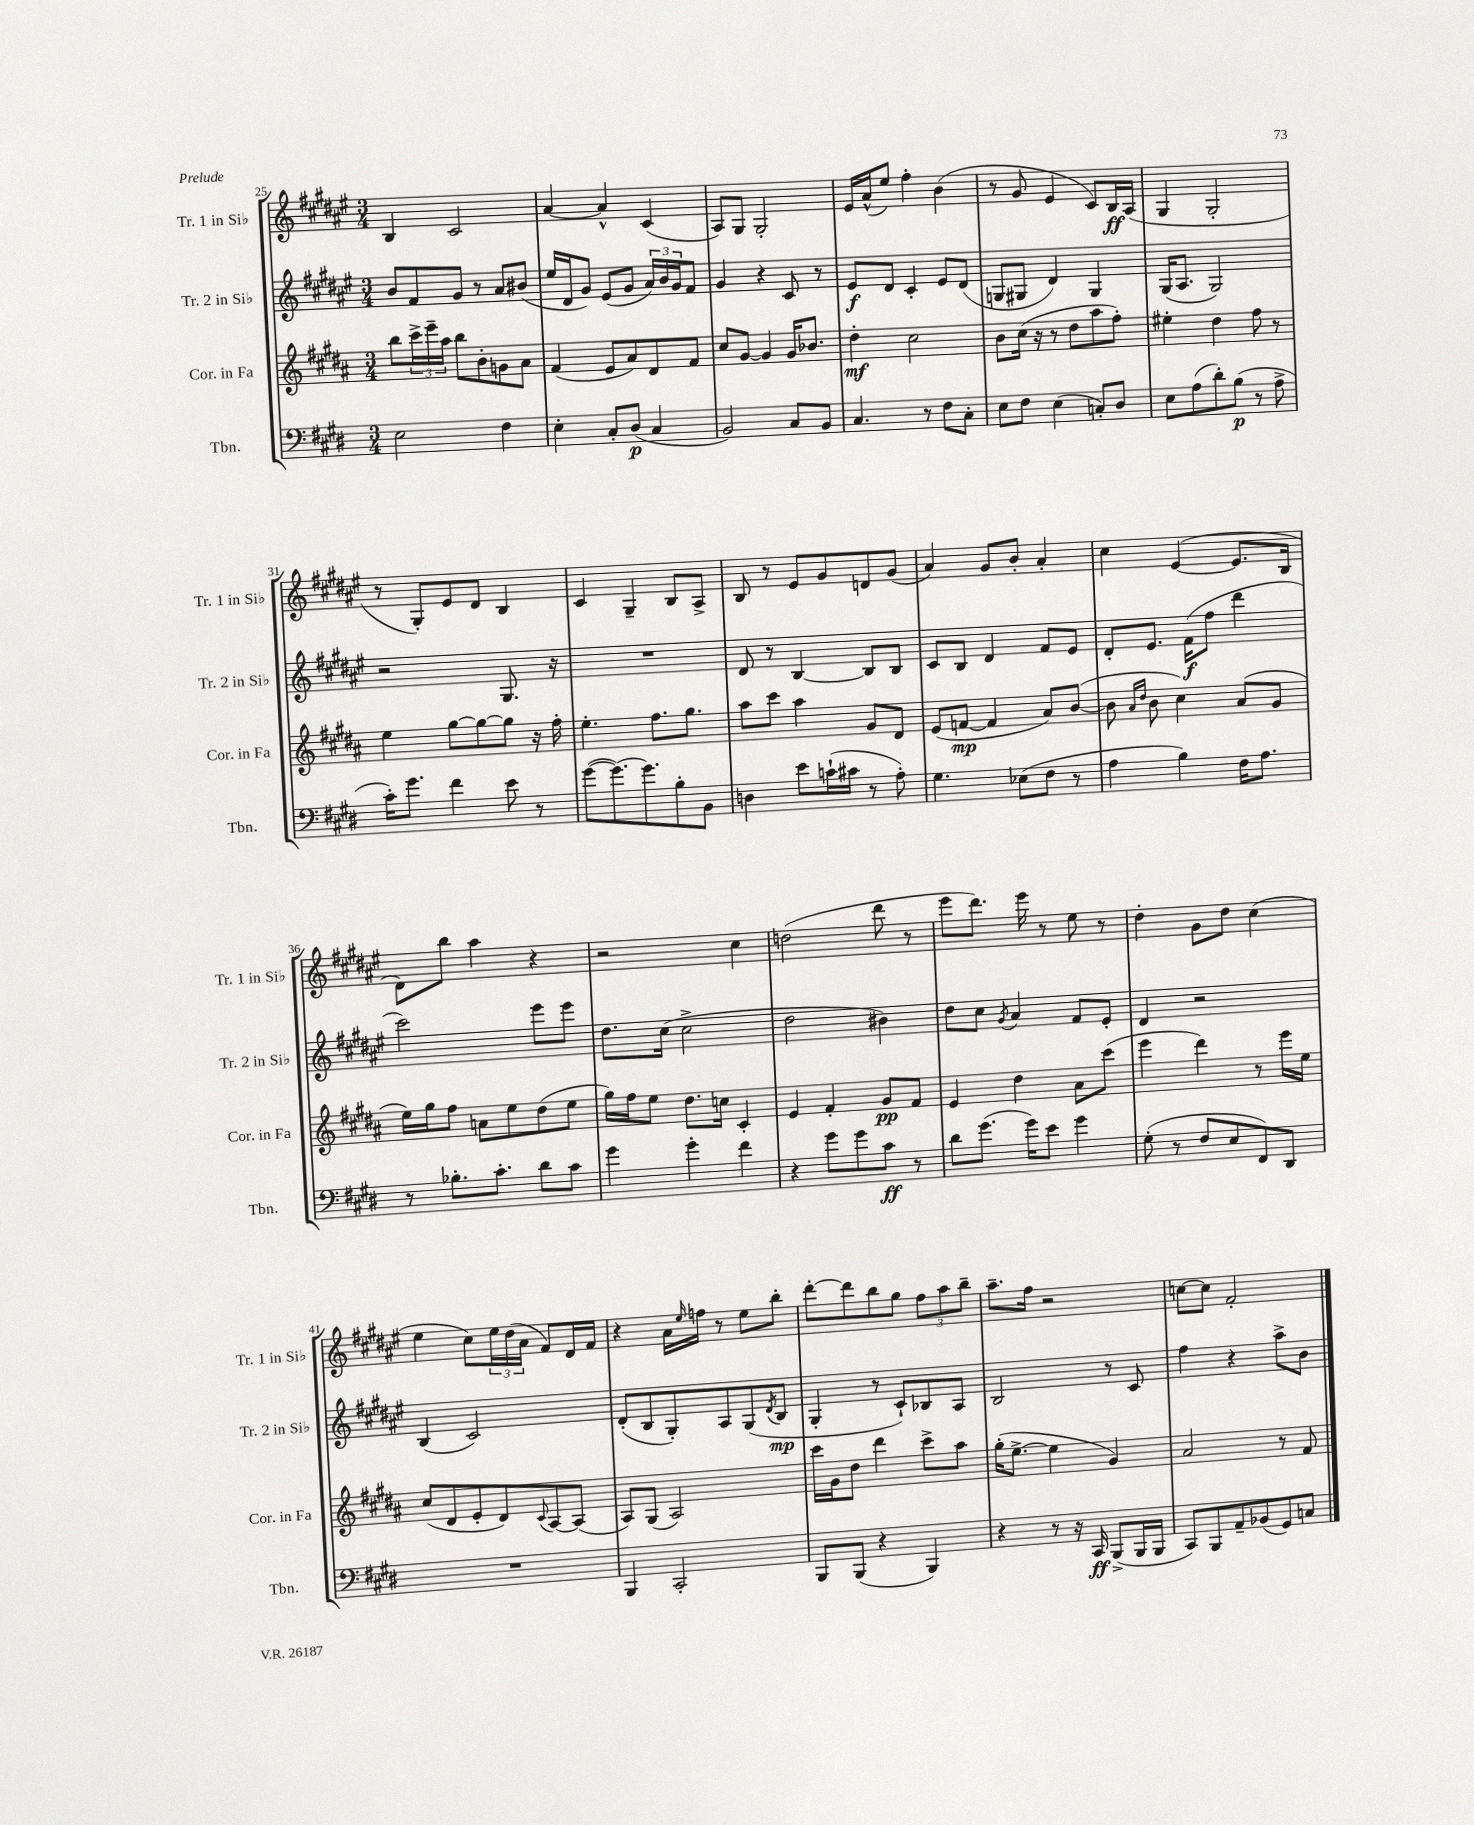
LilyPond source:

<<
\new StaffGroup <<
\new Staff = "s0" \with { instrumentName = "Tr. 1 in Sib" shortInstrumentName = "Tr. 1 in Sib" } {
    \clef treble \key fis \major \numericTimeSignature \time 3/4
    b4 cis'2 |
    ais'4~ ais'4-^ cis'4( |
    ais8) gis8 gis2-. |
    eis'16 ais'16-^( eis''8) fis''4-. b'4( |
    r8 gis'8 eis'4 cis'8) b16\ff ais16( |
    gis4 gis2-. |
    r8 gis8-.) eis'8 dis'8 b4 |
    cis'4 gis4-- b8 ais8-> |
    b8 r8 eis'8 gis'8 d'8 gis'8( |
    ais'4) gis'8 b'8-. ais'4-. |
    cis''4 eis'4~( eis'8. b16 |
    dis'8) b''8 ais''4 r4 |
    r2 cis''4 |
    d''2( dis'''8 r8 |
    eis'''8 dis'''8.) eis'''16 r8 eis''8 r8 |
    dis''4-. gis'8 dis''8 cis''4( |
    eis''4 cis''8) \tuplet 3/2 { eis''16 dis''16( ais'16 } fis'8) dis'16 fis'16 |
    r4 ais'16 \grace { eis''16 } f''16 r8 eis''8 b''8-. |
    dis'''8~-. dis'''8 b''8 gis''8 \tuplet 3/2 { fis''8 ais''8 b''8-- } |
    ais''8.-- fis''16 r2 |
    c''8~ c''8 fis'2-. \bar "|." |
}
\new Staff = "s1" \with { instrumentName = "Tr. 2 in Sib" shortInstrumentName = "Tr. 2 in Sib" } {
    \clef treble \key fis \major \numericTimeSignature \time 3/4
    b'8 fis'8 gis'8 r8 ais'8 bis'8( |
    eis''16 dis'16 gis'8) eis'8( gis'8 \tuplet 3/2 { ais'16) b'16 gis'16 } fis'8 |
    gis'4 r4 cis'8 r8 |
    eis'8\f dis'8 cis'4-. eis'8 dis'8( |
    g8 gis8 dis'4) gis4 |
    gis16( ais8. gis2) |
    r2 gis8. r16 |
    R2. |
    dis'8 r8 b4~ b8 b8 |
    cis'8 b8 dis'4 fis'8 eis'8 |
    dis'8-. eis'8. fis'16\f( fis''8 dis'''4 |
    cis'''2) eis'''8 eis'''8 |
    dis''8. cis''16( cis''2-> |
    dis''2 bis'4) |
    dis''8 cis''8 \acciaccatura { gis'8 } ais'4 fis'8 eis'8-. |
    dis'4 r2 |
    b4( cis'2) |
    dis'8-.( b8 gis8-.) ais8 gis8( \acciaccatura { dis'8 } b8\mp |
    gis4-. r8 cis'8-!) bes8 ais8 |
    b2 r8 cis'8 |
    fis''4 r4 ais''8-> b'8 \bar "|." |
}
\new Staff = "s2" \with { instrumentName = "Cor. in Fa" shortInstrumentName = "Cor. in Fa" } {
    \clef treble \key b \major \numericTimeSignature \time 3/4
    b''8 \tuplet 3/2 { cis'''16-> e'''16-- ais''16 } b''8 b'8-. g'8 ais'8 |
    fis'4( e'8 ais'8) dis'8 fis'8 |
    cis''8 gis'8~ gis'4 gis'16 bes'8. |
    dis''4-.\mf cis''2 |
    b'8 cis''16( r16 r8 dis''8 ais''8 fis''8-.) |
    eis''4-. dis''4 fis''8 r8 |
    e''4 gis''8~ gis''8~ gis''8 r16 fis''16-. |
    e''4.-. fis''8. gis''8. |
    ais''8 cis'''8 ais''4 gis'8 dis'8 |
    e'8( f'8~\mp f'4 ais'8) b'8~( |
    b'8 \grace { ais'16 dis''16 } b'8 cis''4) ais'8( gis'8 |
    e''16) gis''16 fis''8 a'8 e''8 dis''8( e''8 |
    gis''16) fis''16 e''8 dis''8. c''16 cis'4-. |
    e'4 fis'4-. gis'8\pp fis'8 |
    e'4 dis''4 ais'8 cis'''8( |
    e'''4 dis'''4) r8 e'''16 e''16 |
    cis''8( dis'8 e'8-. dis'8) \appoggiatura { cis'8 } ais8~ ais8( |
    ais8) gis8( ais2) |
    cis'''16 gis'16 dis''8 dis'''4 cis'''8-> ais''8 |
    gis''16-.( e''8.~-> e''4 gis'4) |
    ais'2 r8 fis'8 \bar "|." |
}
\new Staff = "s3" \with { instrumentName = "Tbn." shortInstrumentName = "Tbn." } {
    \clef bass \key e \major \numericTimeSignature \time 3/4
    e2 fis4 |
    e4-. cis8-. dis8\p( cis4 |
    b,2) cis8 b,8 |
    cis4. r8 fis8 cis8-. |
    e8 fis8 e4( c8-.) dis8 |
    e8 a8( dis'8-.) b8\p( r8 a8-> |
    cis'16-.) gis'8. fis'4 e'8 r8 |
    gis'8~( gis'8.~) gis'8. b8-. b,8 |
    d4 e'8 c'16-!( cis'16 r8 a8-.) |
    gis4. ees8( fis8 r8 |
    a4 b4) fis16 a8. |
    r8 bes8.-. cis'8.-. dis'8 cis'8 |
    gis'4 gis'4-. fis'4 |
    r4 gis'8 gis'8 cis'8\ff r8 |
    dis'8 gis'8.( gis'16) e'8 gis'4 |
    gis8-.( r8 fis8 e8 fis,8) dis,8 |
    R2. |
    b,,4 cis,2-. |
    b,,8 b,,8( r4 b,,4) |
    r4 r8 r16 cis,16\ff b,,8->( b,,16 b,,16 |
    cis,8) b,,8 a,8-- bes,8( gis,8) c8 \bar "|." |
}
>>
>>
\layout { \context { \Score currentBarNumber = #25 } }
